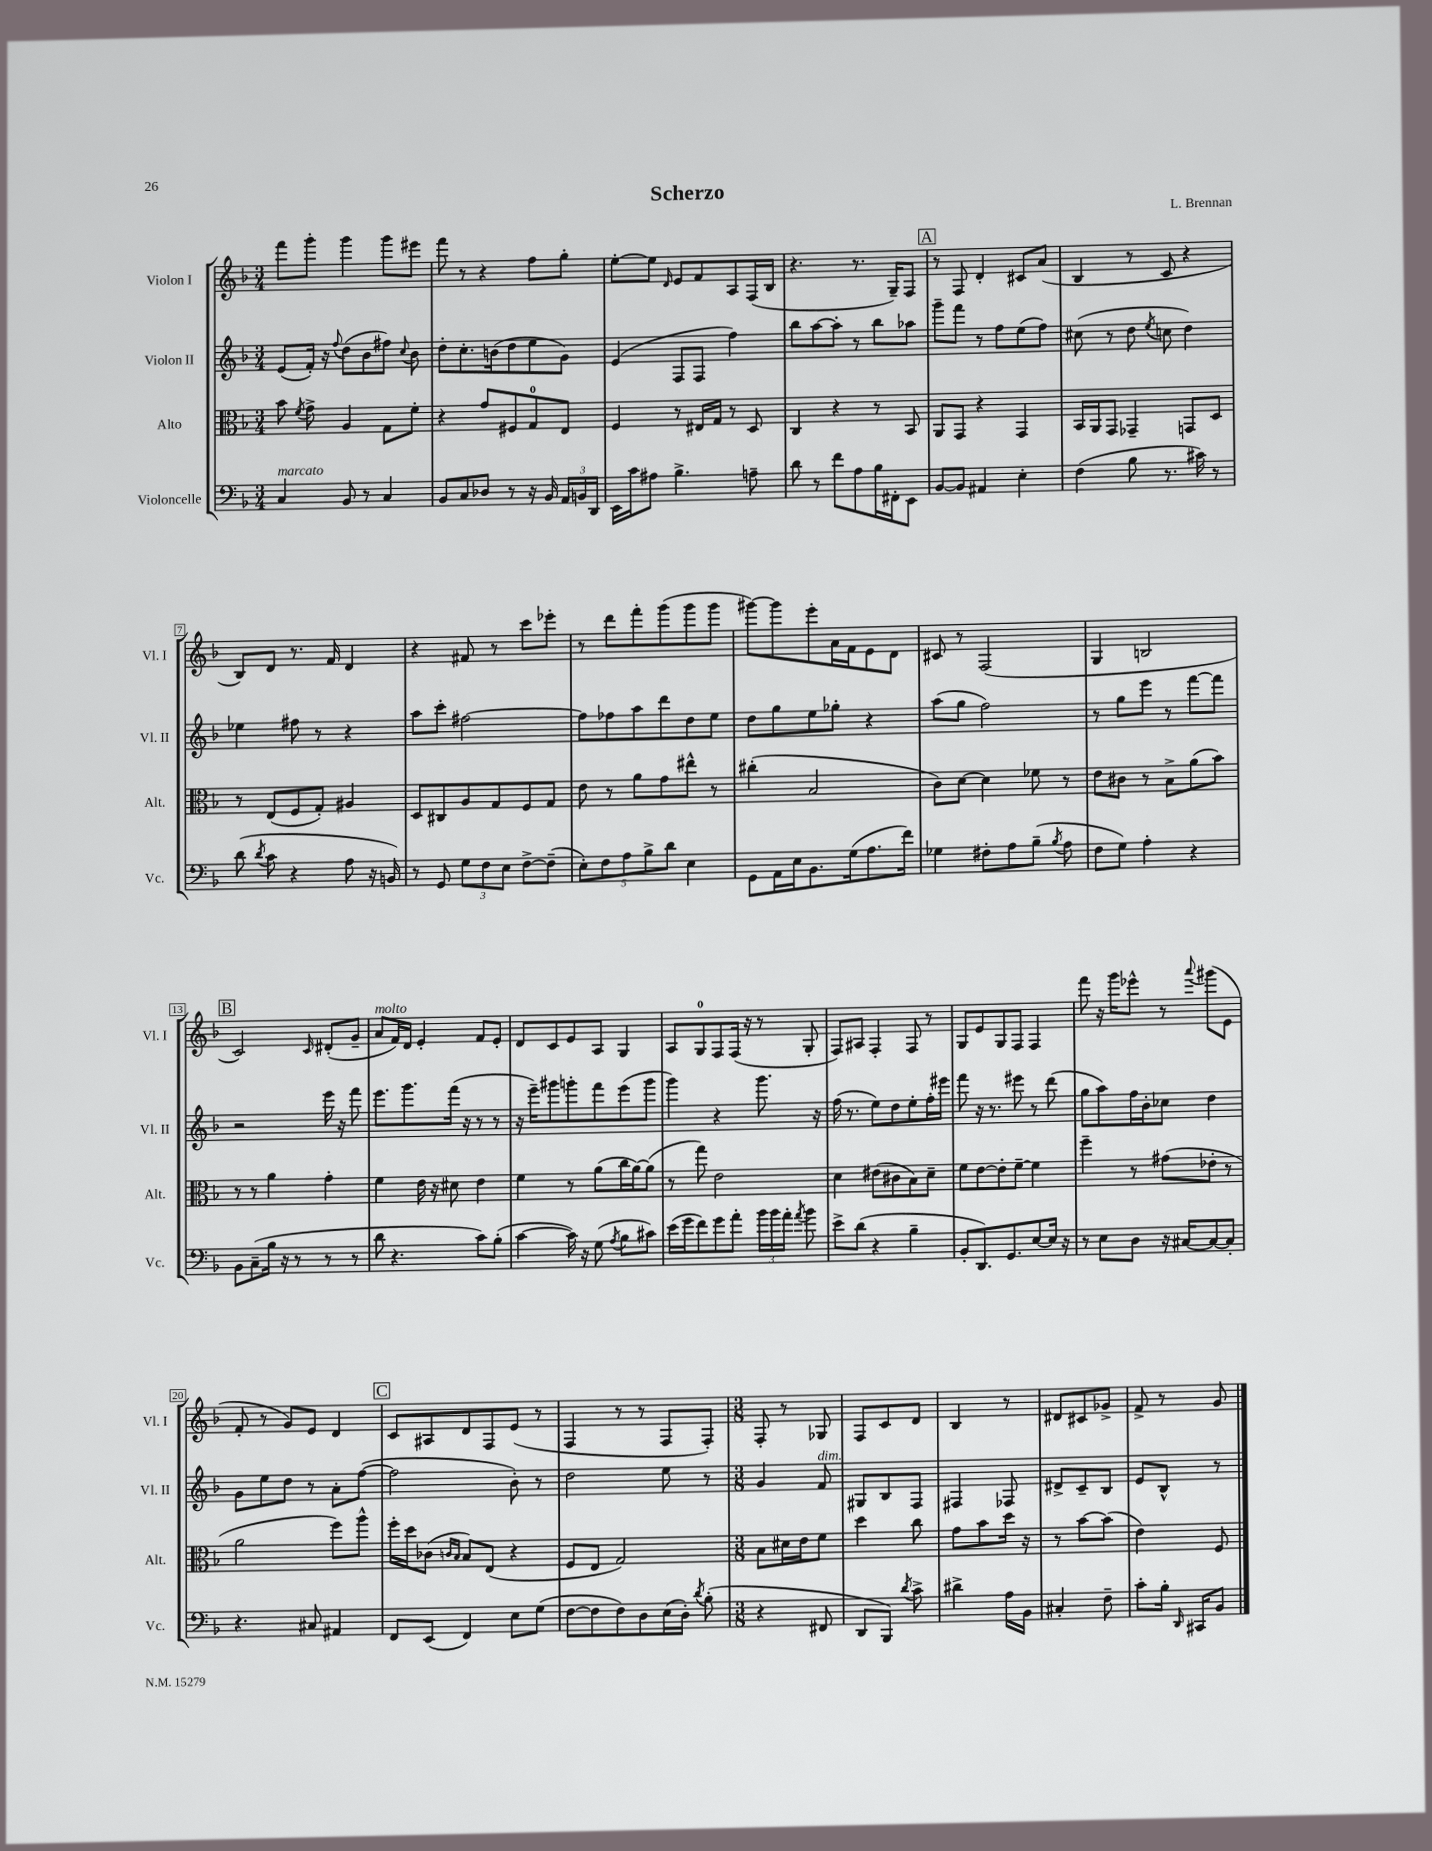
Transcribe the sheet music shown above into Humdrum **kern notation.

**kern	**kern	**kern	**kern
*part4	*part3	*part2	*part1
*staff4	*staff3	*staff2	*staff1
*I"Violoncelle	*I"Alto	*I"Violon II	*I"Violon I
*I'Vc.	*I'Alt.	*I'Vl. II	*I'Vl. I
*clefF4	*clefC3	*clefG2	*clefG2
*k[b-]	*k[b-]	*k[b-]	*k[b-]
*M3/4	*M3/4	*M3/4	*M3/4
=1	=1	=1	=1
!LO:TX:a:i:t=marcato	!	!	!
4C/	8b-\	(8e/L	8fff\L
.	8qf/	.	.
.	8g^\	16f'/Jk)	8ggg'\J
.	.	16r	.
.	.	8qqff/	.
8BB-/	4A/	(8dd\L	4ggg\
8r	.	8b-\	.
4C/	8G\L	8ff#X\J)	8ggg\L
.	.	8qqcc/	.
.	8f'\J	8b-\	8eee#X\J
=2	=2	=2	=2
8BB-/L	4r	8dd'\L	8fff\
8C/	.	8.cc'\	8r
8D-X/J	8g/L	.	4r
.	.	(16bn\k	.
8r	8F#X/	8dd\	.
16r	8G/	8ee\	8ff\L
16BB-/	.	.	.
24AA/LL	8E/J	8g\J)	8gg'\J
24BBn/	.	.	.
24DD/JJ	.	.	.
=3	=3	=3	=3
16EE\LL	4F/	(4e/	[8ee'\L
16c\J	.	.	.
8A#X\J	.	.	8ee\J]
.	.	.	16qqd/
4.B-^\	8r	8F/L	8e/L
.	16E#X/LL	8F/J	8f/
.	16G/JJ	.	.
.	8r	4ff\)	8A/
8An~\	8D/	.	(16F/L
.	.	.	16B-/JJ
=4	=4	=4	=4
8d\	4C/	8bb-\L	4.r
8r	.	[8aa\	.
8f\L	4r	8aa'\J]	.
8A\	.	8r	8.r
16B-\L	8r	8bb-\L	.
16FF#X'\J	.	.	16G~/KL)
8EE\J	8BB-/	8aa-X\J	8F/J
!!LO:REH:place=s1:t=A
=5	=5	=5	=5
[8BB-/L	8AA/L	8ggg~\L	8r
8BB-/J]	8GG/J	8fff\J	8F/
4AA#X/	4r	8r	4d'/
.	.	8ff\L	.
4E'\	4GG/	(8ee\	8c#X/L
.	.	8ff\J)	(8a/J
=6	=6	=6	=6
(4F\	16BB-/LL	(8cc#X\	4B-/
.	16AA/J	.	.
.	8GG/J	8r	.
8B-\	4GG-X~/	8dd\	8r
.	.	8qee/	.
8.r	.	8ccn\	8c/
.	8GGn/L	4dd\)	4r
16c#X\)	.	.	.
8r	8D/J	.	.
!!LO:LB:g=z
=7	=7	=7	=7
(8d\	8r	4ee-X\	8B-/L)
8qd/	.	.	.
8c\	(8E/L	.	8d/J
4r	8F/	8ff#X\	8.r
.	8G'/J)	8r	.
.	.	.	16f/
8A\	4A#X/	4r	4d/
16r	.	.	.
16BBn/)	.	.	.
=8	=8	=8	=8
8r	8D/L	8aa\L	4r
8GG/	8C#X/	8ccc'\J	.
12G\L	8A/	[2ff#X\	8f#X/
12F\	.	.	.
.	8G/	.	8r
12E\J	.	.	.
[8F^\L	8F/	.	8ccc\L
(8F~\J]	8G/J	.	8eee-X'\J
=9	=9	=9	=9
10E'\L)	8e\	8ff#\L]	8r
10F\	.	.	.
.	8r	8ff-X\	8ddd\L
10A\	.	.	.
.	8a\L	8aa\	8fff'\
10B-^\	.	.	.
.	8g\	8ddd\	(8ggg\
10d\J	.	.	.
4E\	8ee#X^^\J	8dd\	8ggg\
.	8r	8ee\J	8ggg\J
=10	=10	=10	=10
8GG\L	(4cc#X'\	8dd\L	[8ggg#X\L)
16AA\L	.	8gg\	8ggg#\]
16E\J	.	.	.
8.BB-\	2B-/	8ee\	8eee'\
.	.	8gg-X'\J	16a\L
(16G\k	.	.	16f\J
8.A\	.	4r	8e\
.	.	.	8d\J
16f\Jk)	.	.	.
=11	=11	=11	=11
4G-X\	8c\L)	(8aa\L	8c#X/
.	[8d\J	8gg\J	8r
8F#X'\L	4d\]	2ff\)	(2F/
8A\	.	.	.
(8B-~\J	8f-X\	.	.
8qB-/	.	.	.
8A\	8r	.	.
=12	=12	=12	=12
8F\L	8e\L	8r	4G/
8G\J)	8c#X\J	8gg\L	.
4A'\	8r	8eee\J	2Bn/
.	8B-^\L	8r	.
4r	(8a\	[8fff\L	.
.	8b-\J)	8fff\J]	.
!!LO:LB:g=z
!!LO:REH:place=s1:t=B
=13	=13	=13	=13
8BB-\L	8r	2r	2c/)
(8C~\	8r	.	.
16B-\Jk	4a\	.	.
16r	.	.	.
8r	.	.	.
.	.	.	16qqc/
8r	4g'\	16eee\	(8d#X'/L
.	.	16r	.
8r	.	8fff\	8g~/J
=14	=14	=14	=14
!	!	!	!LO:TX:a:i:t=molto
8d\	4f\	8.eee\L	8a/L
4.r	.	.	16f/L)
.	.	8.ggg\	16d/JJ
.	16e\	.	4e'/
.	16r	.	.
.	8d#X\	(16fff\Jk	.
.	.	16r	.
8c\L)	4e\	8r	8f/L
(8B-'\J	.	8r	8e'/J
=15	=15	=15	=15
[4c\	4f\	16r	8d/L
.	.	16eee~\KL)	.
.	.	8ggg#X\	8c/
16c\])	8r	8gggn'\	8e/
16r	.	.	.
(8G\	(8a\L	8fff\	8A/J
8qA/	.	.	.
8B-\L	16cc\L	(8eee\	4G/
.	[16a\J)	.	.
8c#X\J)	(8a\J]	8ggg\J	.
=16	=16	=16	=16
(16e\LL	8r	4ggg\)	8A/L
16g\J	.	.	.
8f\)	8gg\)	.	8G/
8g\	2e\	4r	8F/
8a'\J	.	.	(16F/Jk
.	.	.	16r
24b-\LL	.	8.ggg\	8r
24b-\	.	.	.
24a'\JJ	.	.	.
8qa/	.	.	.
8b-\	.	.	8G'/
.	.	16r	.
=17	=17	=17	=17
8e^\L	4d\	(16ff\	8F/L)
.	.	8.r	.
(8d\J	.	.	8A#X/J
4r	(8e#X\L	8ee\L)	4F'/
.	8c#X\	8dd\	.
4B-~\	8B-\)	8ee'\	8F/
.	8d~\J	16ff'\L	8r
.	.	16eee#X\JJ	.
=18	=18	=18	=18
8BB-'/L	8f\L	8fff\	8G/L
8.DD/)	[8e\	16r	8e/
.	.	8.r	.
.	8e'\]	.	8G/
8.GG/	.	.	.
.	[8f~\J	8eee#X\	8F/J
[8E/	4f\]	8r	4F/
16E/Jk]	.	(8ddd\	.
16r	.	.	.
=19	=19	=19	=19
8r	4ff~\	8gg\L	8fff\
8E\L	.	8aa\)	16r
.	.	.	16ggg\KL
8D\J	8r	16ff\L	8eee-X^^\J
.	.	16b-'\J	.
16r	(8g#X\L	8cc-X\J	8r
[16C#X/KL	.	.	.
.	.	.	8qqaaa/
8C#/_	8e-X'\J	4dd\	(8ggg#X\L
8C#'/J]	8r	.	8e\J
!!LO:LB:g=z
=20	=20	=20	=20
4.r	2a\	8g\L	8f'/
.	.	8ee\	8r
.	.	8dd\J	8g/L)
8C#X/	.	8r	8e/J
4AA#X/	8ff\L)	8a'\L	4d/
.	8aa^^\J	([8ff\J	.
!!LO:REH:place=s1:t=C
=21	=21	=21	=21
8FF/L	16ff'\LL	2ff\]	8c/L
.	16dd\J	.	.
(8EE/J	(8c-X\J	.	8A#X/
.	16qqcn/LL	.	.
.	16qqB-/JJ	.	.
4FF/)	8B-/L)	.	8d/
.	(8E/J	.	8F/
8E\L	4r	8b-'\)	(8e/J
(8G\J	.	8r	8r
=22	=22	=22	=22
[8F\L	8F/L	2dd\	4F/
8F\]	8E/J	.	.
8F\)	2G/)	.	8r
8D\	.	.	8r
(16E\L	.	8ee\	8F/L
16D'\JJ)	.	.	.
8qd/	.	.	.
(8B-'\	.	8r	8F'/J)
=23	=23	=23	=23
*M3/8	*M3/8	*M3/8	*M3/8
4r	8B-\L	4g/	8F'/
.	16d#X\L	.	8r
.	16e\J	.	.
!	!	!LO:TX:a:i:t=dim.	!
8FF#X/	8f\J	8f/	8G-X/
=24	=24	=24	=24
8DD/L	4dd\	8G#X/L	8F/L
8BBB-/J)	.	8B-/	8c/
8qd/	.	.	.
8c^\	8cc\	8F/J	8d/J
=25	=25	=25	=25
4d#X^\	8g\L	4F#X/	4B-/
.	8b-\	.	.
16A\LL	16dd\Jk	8F-X/	8r
16BB-\JJ	16r	.	.
=26	=26	=26	=26
4C#X'/	8r	8d#X^/L	8d#X/L
.	[8b-\L	8c~/	8c#X/
8F~\	(8b-\J]	8B-/J	8g-X^/J
=27	=27	=27	=27
8c'\L	4e\)	8e/L	8f^/
16B-'\Jk	.	8B-^^/J	8r
16qqDD/	.	.	.
16CC#X/KL	.	.	.
8BB-/J	8F/	8r	8g/
==	==	==	==
*-	*-	*-	*-
